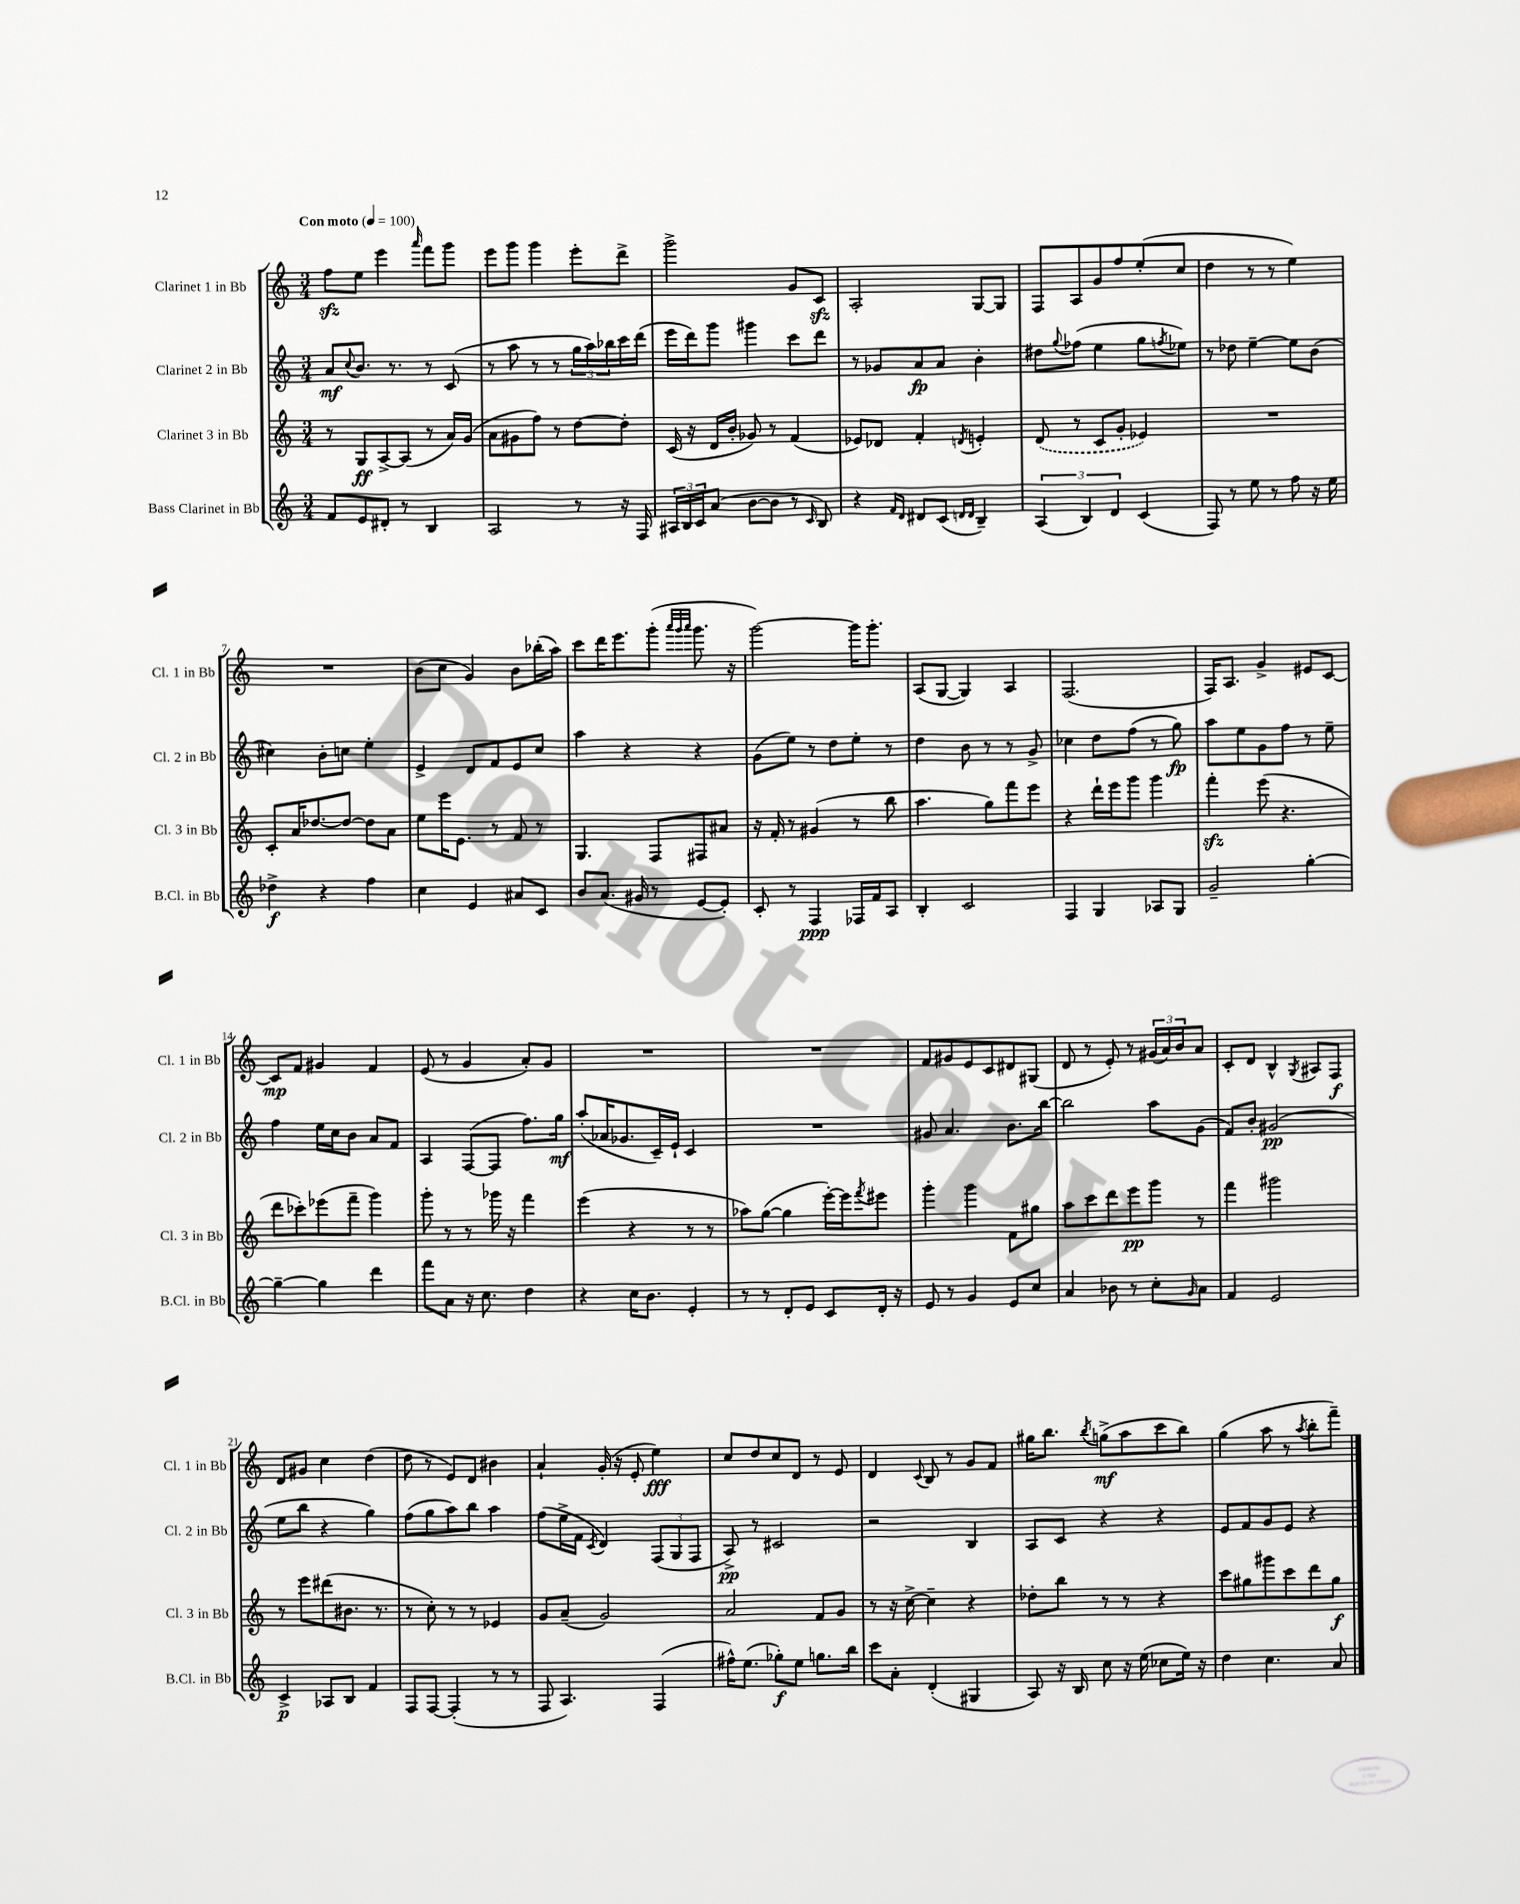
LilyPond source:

<<
\new StaffGroup <<
\new Staff = "s0" \with { instrumentName = "Clarinet 1 in Bb" shortInstrumentName = "Cl. 1 in Bb" } {
    \clef treble \key c \major \numericTimeSignature \time 3/4 \tempo "Con moto" 4 = 100
    f''8\sfz e''8 e'''4 \grace { a'''16 } f'''8 g'''8 |
    e'''8 g'''8 g'''4 e'''8-. d'''8-> |
    g'''2-> g'8 c'8\sfz |
    a2-. g8~ g8 |
    f8 a8 g'8 f''8 e''8-.( c''8 |
    d''4 r8 r8 e''4) |
    R2. |
    b'8( c''8 g'4) b'8 bes''16-.( a''16) |
    c'''8 d'''16 e'''8. g'''8-.( \grace { a'''32 g'''32 a'''32 } g'''8. r16 |
    g'''2~) g'''16 g'''8.-. |
    a8( g8~ g4) a4 |
    f2.( |
    f16) a8. g'4-> eis'8 c'8~ |
    c'8\mp f'8 gis'4 f'4 |
    e'8( r8 g'4 a'8-.) g'8 |
    R2. |
    R2. |
    f'8 gis'8 e'8 c'8 dis'8 gis8( |
    d'8 r8 e'8-.) r8 \tuplet 3/2 { gis'16( a'16) b'16 } a'8 |
    c'8-. d'8 b4-^ \acciaccatura { g8 } ais8 f8\f |
    d'8 gis'8 c''4 d''4( |
    d''8 r8 e'8) d'8 bis'4 |
    a'4-! g'16-.( r16 e'8-. e''4\fff) |
    c''8 d''8 c''8 d'8 r8 e'8 |
    d'4 \appoggiatura { c'8 } b8 r8 g'8 f'8 |
    gis''16 b''8. \acciaccatura { b''8 } g''8->\mf( a''8 c'''8 b''8) |
    g''4( a''8 r8 \acciaccatura { a''8 } b''8-. f'''8--) \bar "|." |
}
\new Staff = "s1" \with { instrumentName = "Clarinet 2 in Bb" shortInstrumentName = "Cl. 2 in Bb" } {
    \clef treble \key c \major \numericTimeSignature \time 3/4
    a'8\mf \appoggiatura { c''8 } b'8. r8. r8 c'8( |
    r8 a''8 r8 r8 \tuplet 3/2 { g''16 a''16) bes''16 } c'''16 d'''16( |
    e'''16 d'''16) g'''8 gis'''4 c'''8 d'''8 |
    r8 ges'8 a'8\fp a'8 b'4-. |
    dis''8 \appoggiatura { g''8 } fes''8( e''4 g''8 \acciaccatura { f''8 } ees''8) |
    r8 des''8 e''4~-- e''8 b'8( |
    cis''4) b'8-. c''8 e''4-. |
    e'4-> d'8 f'8 e'8 c''8 |
    a''4 r4 r4 |
    g'8( e''8) r8 d''8 e''8-. r8 |
    d''4 b'8 r8 r8 g'8-> |
    ces''4 d''8 f''8( r8 g''8\fp) |
    a''8 e''8 g'8 f''8 r8 e''8-- |
    f''4 e''16 c''16 b'8 a'8 f'8 |
    a4 f8~( f8 f''8.) g''16\mf |
    a''8-.( aes'16 ges'8. c'16--) e'16-! c'4 |
    R2. |
    gis'8 a'4. b'8. b''16~ |
    b''2 a''8 g'8( |
    f'8) b'8-. gis'2\pp( |
    e''8 b''8 r4 g''4) |
    f''8( g''8 a''8) b''8 a''4 |
    f''8( e''16-> f'16 \acciaccatura { c'8 } d'4) \tuplet 3/2 { f8( g8 f8 } |
    a8->\pp) r8 cis'2 |
    r2 b4 |
    a8 c'8 r4 r4 |
    e'8 f'8 g'8 e'8 r4 \bar "|." |
}
\new Staff = "s2" \with { instrumentName = "Clarinet 3 in Bb" shortInstrumentName = "Cl. 3 in Bb" } {
    \clef treble \key c \major \numericTimeSignature \time 3/4
    r8 g8\ff a8~-> a8( r8 a'16) g'16( |
    a'8 gis'8 f''8) r8 d''8~ d''8-. |
    c'16( r16 d'16 b'16-. ges'8) r8 f'4( |
    ees'8) des'8 f'4-. \acciaccatura { d'8 } e'4-. |
    \once \slurDashed d'8( r8 c'8 g'8-. ees'4) |
    R2. |
    c'8-. a'16 des''8.~ des''8~ des''8 a'8 |
    e''8 e'''16 e'8. r8 f'8 r8 |
    g4. f8 fis8 ais'8 |
    r16 f'16-. r8 gis'4( r8 b''8 |
    a''4. g''8) f'''8 e'''8 |
    r4 d'''16-! e'''16 g'''8 g'''4 |
    f'''4-.\sfz e'''8( r4. |
    d'''8 ces'''8-.) ees'''8( f'''8-- g'''4) |
    g'''8-. r8 r8 ges'''16 r16 f'''4 |
    e'''4( r4 r8 r8 |
    aes''8) g''8~( g''4 e'''16~-.) e'''16 \acciaccatura { f'''8 } eis'''8 |
    g'''4-. g'''4 f'8 gis''8 |
    a''8 c'''8 d'''8 e'''8\pp g'''8 r8 |
    f'''4 gis'''2 |
    r8 e'''8 dis'''8( bis'8. r8. |
    r8 c''8-.) r8 r8 ees'4 |
    g'8 a'8--( g'2) |
    a'2 f'8 g'8 |
    r8 r16 c''16~-> c''4-- r4 |
    des''8-. b''8 r8 r8 r4 |
    c'''8 gis''8 gis'''8 c'''8 d'''8 gis''8\f \bar "|." |
}
\new Staff = "s3" \with { instrumentName = "Bass Clarinet in Bb" shortInstrumentName = "B.Cl. in Bb" } {
    \clef treble \key c \major \numericTimeSignature \time 3/4
    f'8 e'8 dis'8-. r8 b4 |
    a2 r8 r16 f16 |
    \tuplet 3/2 { ais16 b16 c'16 } a'8( b'8~ b'8 r8 \grace { c'16 } b8) |
    r4 \grace { f'16 d'16 } dis'8 c'8( \grace { d'16 d'16 } b4--) |
    \tuplet 3/2 { a4( b4) d'4 } c'4( |
    f8) r8 e''8 r8 f''8 r16 e''16 |
    des''4->\f r4 f''4 |
    c''4 e'4 ais'8 c'8 |
    b'8 a'8.( gis'16 r8 e'8~ e'8-.) |
    c'8-. r8 f4\ppp fes16 f'16 a8 |
    b4-. c'2 |
    f4 g4 aes8 g8 |
    g'2-- g''4~-. |
    g''4~-- g''4 d'''4 |
    f'''8 a'8 r16 c''8. d''4 |
    r4 c''16 b'8. e'4-. |
    r8 r8 d'8-. e'8 c'8 d'16-. r16 |
    e'8 r8 g'4 e'8 c''8 |
    a'4 bes'8 r8 c''8-. \grace { g'16 } a'8 |
    f'4 e'2 |
    c'4->\p aes8 b8 f'4 |
    f8 f8~ f4-.( r8 r8 |
    f8 a4.) f4( |
    fis''16-^) e''8.( ges''8-.\f) e''8 g''8. b''16 |
    c'''8 a'8-. d'4-.( gis4 |
    a8) r16 b16 c''8 r16 e''16( ces''8 e''16) r16 |
    d''4 c''4. a'8 \bar "|." |
}
>>
>>
